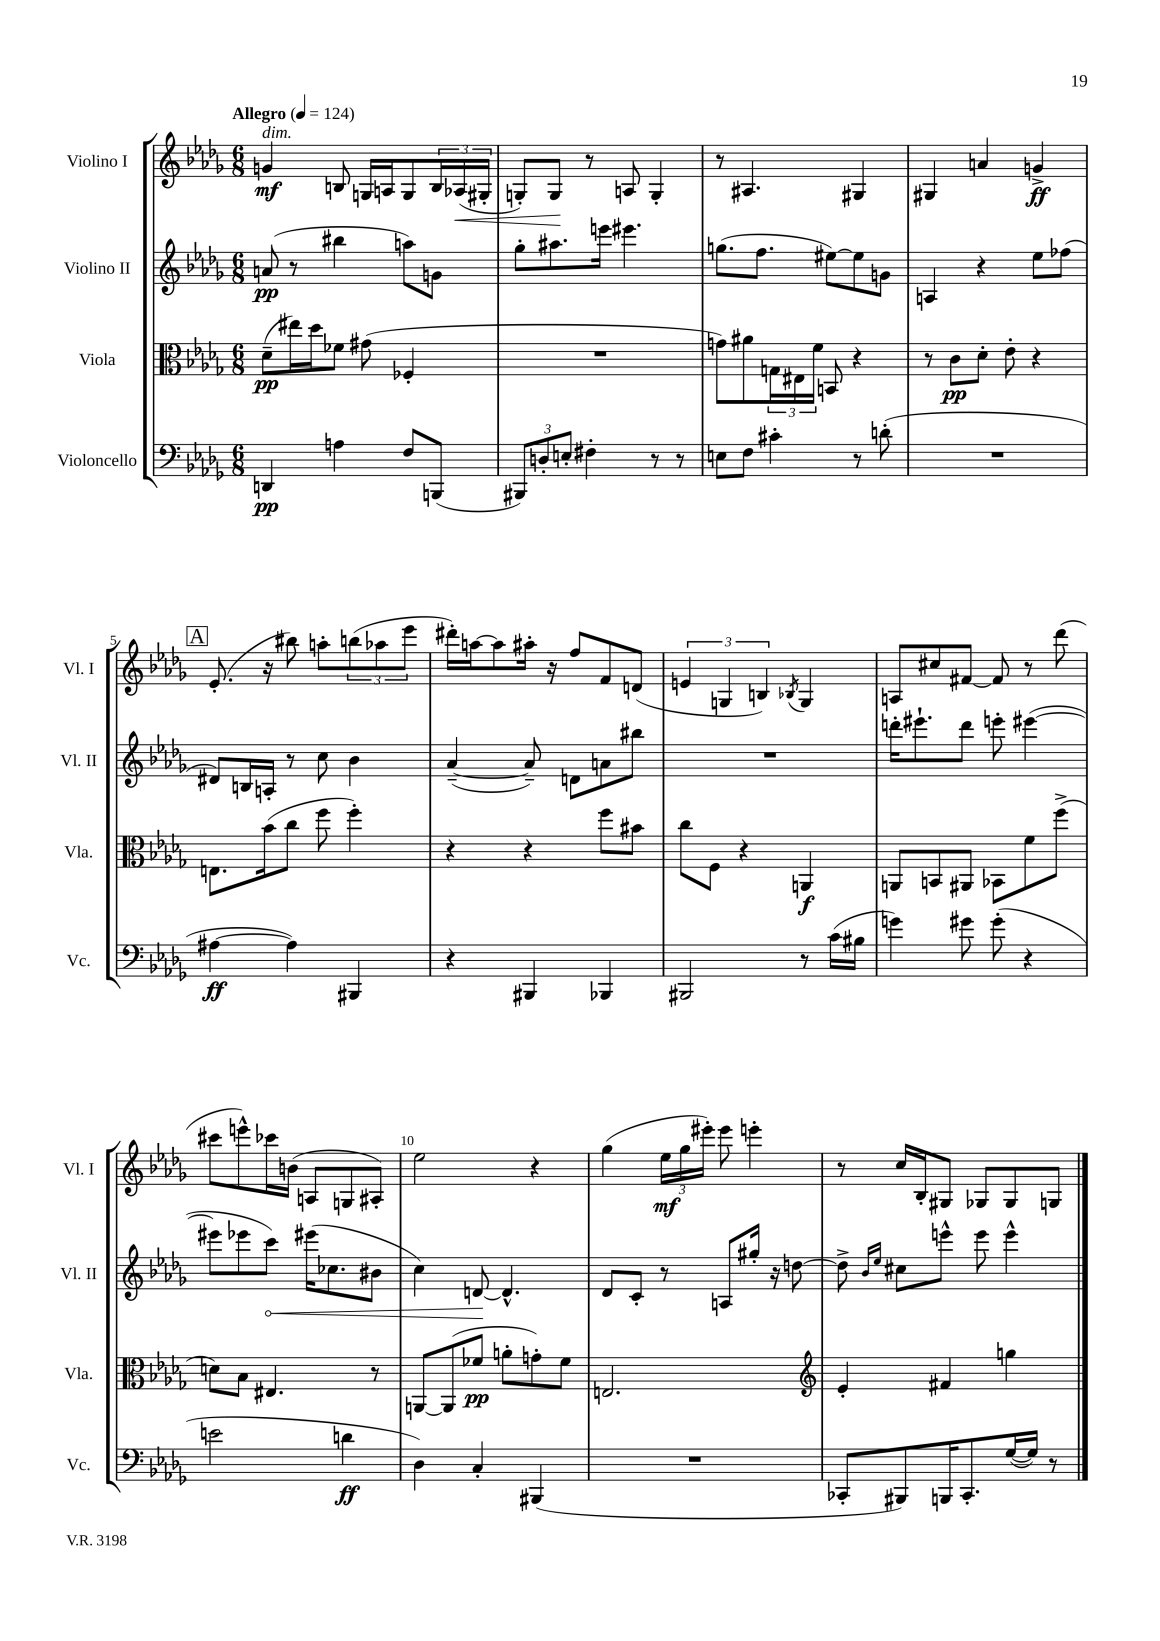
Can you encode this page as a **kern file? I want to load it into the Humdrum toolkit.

**kern	**kern	**kern	**kern
*staff4	*staff3	*staff2	*staff1
*clefF4	*clefC3	*clefG2	*clefG2
*k[b-e-a-d-g-]	*k[b-e-a-d-g-]	*k[b-e-a-d-g-]	*k[b-e-a-d-g-]
*M6/8	*M6/8	*M6/8	*M6/8
*MM124	*MM124	*MM124	*MM124
4DD	(8d-~	(8a	4g
.	16ee#)	8r	.
.	16dd-	.	.
4A	8f-	4bb#	8B
.	(8g#	.	16G
.	.	.	16A
8F	4F-'	8aa)	8G
(8BBB	.	8g	24B
.	.	.	(24A-
.	.	.	24G#'
=	=	=	=
12BBB#)	2.r	8gg-'	8G')
12D'	.	.	.
.	.	8.aa#	8G
12E'	.	.	.
4F#'	.	.	8r
.	.	16eee	.
.	.	4.eee#	8A
8r	.	.	4G'
8r	.	.	.
=	=	=	=
8E	8g)	(8.gg	8r
8F	8a#	.	4.A#
.	.	8.ff	.
4c#'	24G	.	.
.	24E#	.	.
.	24f	.	.
.	8BB	[8ee#)	.
8r	4r	8ee#]	4G#
(8d'	.	8g	.
=	=	=	=
2.r	8r	4A	4G#
.	8c	.	.
.	8d-'	4r	4a
.	8e-'	.	.
.	4r	8ee-	4g^
.	.	(8ff-	.
=	=	=	=
[4A#	8.E	8d#)	(8.e-'
.	.	16B	.
.	(16b-	16A'	16r
4A#])	8cc	8r	8bb#)
.	8ff	8cc	8aa'
4BBB#	4ff')	4b-	(12bb
.	.	.	12aa-
.	.	.	12eee-
=	=	=	=
4r	4r	([4a-~	16ddd#')
.	.	.	[16aa
.	.	.	8aa]
4BBB#	4r	8a-~])	16aa#'
.	.	.	16r
.	.	8d	8ff
4BBB-	8ff	8a	8f
.	8b#	8bb#	(8d
=	=	=	=
2BBB#	8cc	2.r	6e
.	8F	.	.
.	.	.	6G
.	4r	.	.
.	.	.	6B)
.	.	.	8qB-
8r	4AA	.	4G
(16c	.	.	.
16B#	.	.	.
=	=	=	=
4g)	8AA	16ddd'	8A
.	.	8.eee#`	.
.	8BB	.	8cc#
8g#	8AA#	8ddd	[8f#
(8g#'	8BB-	8eee'	8f#]
4r	8f	([4eee#	8r
.	(8ff^	.	(8ddd-
=	=	=	=
2e	8d)	8eee#]	8ccc#
.	8B-	8eee-	8eee^^)
.	4.E#	8ccc)	16ccc-
.	.	.	(16b
.	.	(16eee#	8A
.	.	8.cc-	.
4d	.	.	8G
.	8r	8b#	8A#')
=	=	=	=
4D-)	[8AA	4cc)	2ee-
.	(8AA]	.	.
4C'	8f-	[8d	.
.	8a'	4.d^^]	.
(4BBB#	8g')	.	4r
.	8f-	.	.
=	=	=	=
2.r	2.E	8d-	(4gg-
.	.	8c'	.
.	.	8r	24ee-
.	.	.	24gg-
.	.	.	24eee#')
.	.	8A	8eee#
.	.	16gg#'	4eee'
.	.	16r	.
.	.	[8dd	.
=	=	=	=
*	*clefG2	*	*
8CC-'	4e-'	8dd^]	8r
.	.	16qqb-	.
.	.	16qqee-	.
8BBB#)	.	8cc#	16cc
.	.	.	16B-'
16BBB	4f#	8eee^^	8G#
8.CC-'	.	.	.
.	.	8eee	8G-
([16G-	4gg	4eee^^	8G-
16G-])	.	.	.
8r	.	.	8G
==	==	==	==
*-	*-	*-	*-
